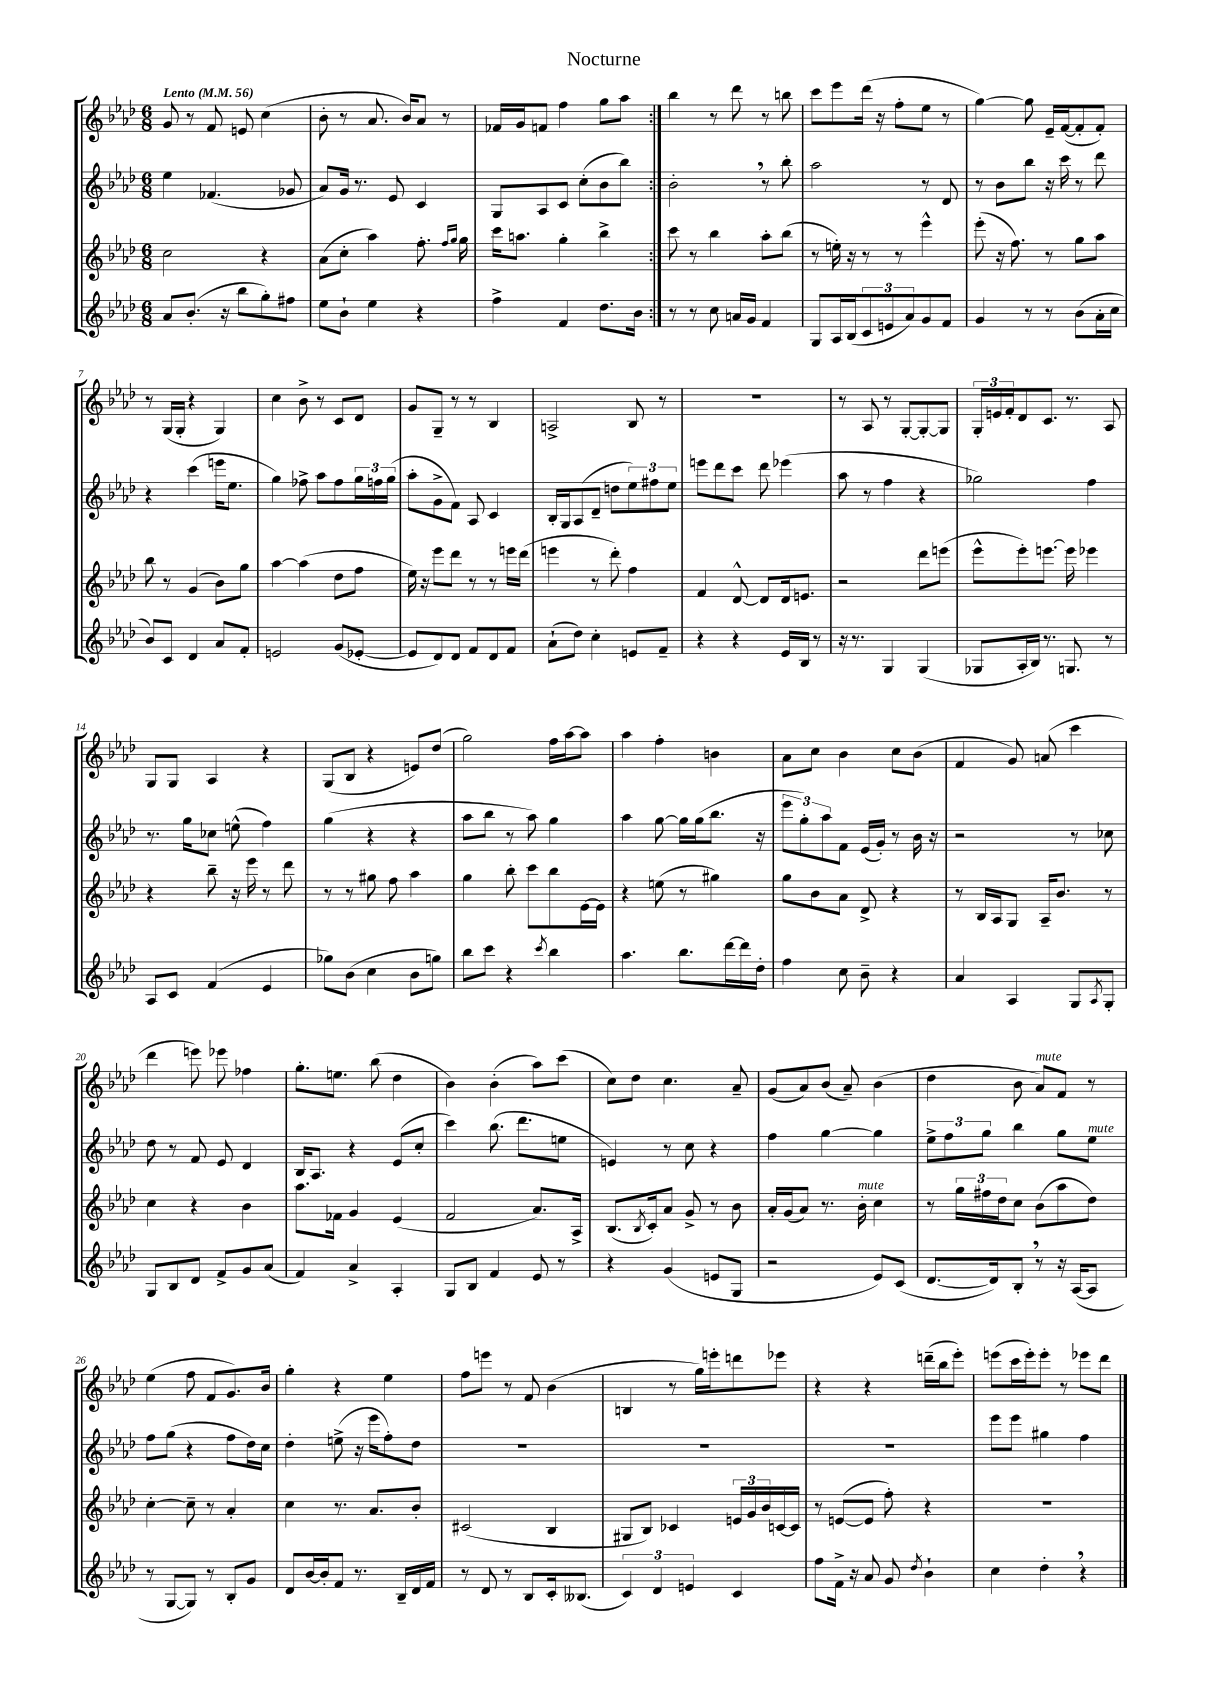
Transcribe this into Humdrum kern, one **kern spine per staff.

**kern	**kern	**kern	**kern
*part4	*part3	*part2	*part1
*staff4	*staff3	*staff2	*staff1
*clefG2	*clefG2	*clefG2	*clefG2
*k[b-e-a-d-]	*k[b-e-a-d-]	*k[b-e-a-d-]	*k[b-e-a-d-]
*M6/8	*M6/8	*M6/8	*M6/8
*MM56	*MM56	*MM56	*MM56
=1	=1	=1	=1
!	!	!	!LO:TX:a:B:t=Lento
8a-/L	2cc\	4ee-\	8g/
(8.b-'/J	.	.	8r
.	.	(4.f-X/	8f/
16r	.	.	.
8bb-\L	.	.	8en/
8gg'\)	4r	.	(4cc\
8ff#X\J	.	8g-X/	.
=2	=2	=2	=2
8ee-\L	(8a-\L	8a-/L)	8b-'\
8b-`\J	8cc'\J	16g/Jk	8r
.	.	8.r	.
4ee-\	4aa-\)	.	8.a-/
.	.	8e-/	.
.	.	.	16b-/KL)
4r	8.ff'\	4c/	8a-/J
.	.	.	8r
.	16qqff/LL	.	.
.	16qqgg/JJ	.	.
.	16gg\	.	.
=3	=3	=3	=3
4ff^\	16ccc\KL	8G/L	16f-X/LL
.	8.aan\J	.	16g/J
.	.	8A-/	8fn/J
4f/	4gg'\	8c/J	4ff\
.	.	(8cc'\L	.
8.dd-\L	4bb-^\	8b-\	8gg\L
.	.	8bb-\J)	8aa-\J
16b-\Jk	.	.	.
=4:|!	=4:|!	=4:|!	=4:|!
8r	8ccc\	2b-',\	4bb-\
8r	8r	.	.
8cc\	4bb-\	.	8r
16an/LL	.	.	8ddd-\
16g/JJ	.	.	.
4f/	8aa-'\L	8r	8r
.	(8bb-\J	8bb-'\	8bbn\
=5	=5	=5	=5
8G/L	8r	2aa-\	8ccc\L
16A-/L	16een'\)	.	8eee-\
(16B-/J	16r	.	.
12c/	8r	.	(16ddd-\Jk
.	.	.	16r
12en/	.	.	.
.	8r	.	8ff'\L
12a-/)	.	.	.
8g/	4eee-^^\	8r	8ee-\J
8f/J	.	8d-/	8r
=6	=6	=6	=6
4g/	(8eee-'\	8r	[4gg\)
.	16r	8b-\L	.
.	8.ff\)	.	.
8r	.	8bb-\J	8gg\]
8r	8r	16r	16e-~/LL
.	.	16ccc\	([16f/J
(8b-\L	8gg\L	8r	8f'/]
16a-'\L	8aa-\J	8ddd-\	8f'/J)
16cc\JJ	.	.	.
!!LO:LB:g=z
=7	=7	=7	=7
8b-/L)	8bb-\	4r	8r
8c/J	8r	.	(16G/LL
.	.	.	16G'/JJ
4d-/	(4g/	(4ccc\	4r
8a-/L	8b-\L)	16eeen\KL	4G/)
.	.	8.ee-\J	.
8f'/J	8gg\J	.	.
=8	=8	=8	=8
2en/	[4aa-\	4gg\)	4cc\
.	(4aa-\]	8ff-X^\	8b-^\
.	.	8aa-\L	8r
(8g/L	8dd-\L	8ff-\	8c/L
[8e-X'/J	8ff\J	24gg\L	8d-/J
.	.	24ffn\	.
.	.	(24gg\JJ	.
=9	=9	=9	=9
8e-/L]	16ee-\)	8aa-'\L	8g/L
.	16r	.	.
8d-/)	8eee-\L	8g^\	8G~/J
8d-/J	8ddd-\J	8f\J)	8r
8f/L	8r	8A-/	8r
8d-/	8r	4c/	4B-/
8f/J	16eeen\LL	.	.
.	(16ddd-\JJ	.	.
=10	=10	=10	=10
(8a-`\L	4eeen\	16B-'/LL	2An^/
.	.	16G/J	.
8dd-\J)	.	(8A-/	.
4cc'\	8r	8d-~/J	.
.	8ddd-'\)	8ddn\L	.
8en/L	4ff\	12ee-\)	8B-/
.	.	12ff#X\	.
8f~/J	.	.	8r
.	.	12ee-\J	.
=11	=11	=11	=11
4r	4f/	8eeen\L	2.r
.	.	8ddd-\	.
4r	[8d-^^/	8ccc\J	.
.	8d-/L]	8ddd-\	.
16e-/LL	16d-/k	(4eee-X\	.
16B-/JJ	8.en/J	.	.
8r	.	.	.
=12	=12	=12	=12
16r	2r	8aa-\	8r
8.r	.	.	.
.	.	8r	8A-/
4G/	.	4ff\	8r
.	.	.	[8G'/L
(4G/	8ddd-\L	4r	8G'/_
.	(8eeen\J	.	8G/J]
=13	=13	=13	=13
8G-X/L	8eee-^^\L	2gg-X\)	24G'/LL
.	.	.	24en/
.	.	.	24f'/J
16A-'/L	8eee-'\)	.	8d-/
16B-/JJ)	.	.	.
8.r	[8.eeen\J	.	8.c/J
8.Gn/	16eee\]	.	8.r
.	4eee-X\	4ff\	.
8r	.	.	8A-/
!!LO:LB:g=z
=14	=14	=14	=14
8A-/L	4r	8.r	8G/L
8c/J	.	.	8G/J
.	.	16gg\KL	.
(4f/	8bb-~\	8cc-X\J	4A-/
.	16r	(8een^^\	.
.	16eee-\	.	.
4e-/	8r	4ff\)	4r
.	8ddd-\	.	.
=15	=15	=15	=15
8gg-X\L)	8r	(4gg\	(8G/L
(8b-\J	8r	.	8B-/J
4cc\	8gg#X\	4r	4r
.	8ff\	.	.
8b-\L	4aa-\	4r	8en/L)
8ggn\J)	.	.	(8dd-/J
=16	=16	=16	=16
8bb-\L	4gg\	8aa-\L	2gg\)
8ccc\J	.	8bb-\J	.
4r	8bb-'\	8r	.
.	8ccc\L	8aa-\)	.
8qccc/	.	.	.
4bb-\	8bb-\	4gg\	16ff\LL
.	.	.	[16aa-\J
.	[16e-\L	.	8aa-\J]
.	16e-\JJ]	.	.
=17	=17	=17	=17
4.aa-\	4r	4aa-\	4aa-\
.	(8een\	[8gg\	4ff'\
8.bb-\L	8r	16gg\LL]	.
.	.	(16gg\J	.
.	4gg#X\)	8.bb-\J	4bn\
[16ddd-\L	.	.	.
16ddd-\]	.	.	.
16dd-'\JJ	.	16r	.
=18	=18	=18	=18
4ff\	8gg\L	12eee-\L	8a-\L
.	.	12gg'\)	.
.	8b-\	.	8cc\J
.	.	12aa-\	.
8cc\	8a-\J	8f\J	4b-\
8b-~\	8d-^/	(16e-/LL	.
.	.	16g'/JJ)	.
4r	4r	8r	8cc\L
.	.	16b-\	(8b-\J
.	.	16r	.
=19	=19	=19	=19
4a-/	8r	2r	4f/
.	16B-/LL	.	.
.	16A-/J	.	.
4A-/	8G/J	.	8g/)
.	16A-~/KL	.	(8an/
.	8.b-/J	.	.
8G/L	.	8r	4ccc\
8qA-/	.	.	.
8G'/J	8r	8cc-X\	.
!!LO:LB:g=z
=20	=20	=20	=20
8G/L	4cc\	8dd-\	4ddd-\
8B-/	.	8r	.
8d-/J	4r	8f/	8eeen\)
8f^/L	.	8e-/	8eee-X\
8g/	4b-\	4d-/	4ff-X\
(8a-/J	.	.	.
=21	=21	=21	=21
4f/)	8.aa-\L	16B-/KL	8.gg'\L
.	.	8.A-/J	.
.	16f-X\Jk	.	8.een\J
4a-^/	4g/	4r	.
.	.	.	(8bb-\
4A-'/	(4e-/	(8e-/L	4dd-\
.	.	8cc'/J	.
=22	=22	=22	=22
8G/L	2f/	4ccc\)	4b-\)
8B-/J	.	.	.
4f/	.	(8.bb-\	(4b-'\
.	.	8.ddd-\L	.
8e-/	8.a-/L)	.	8aa-\L)
8r	.	8een\J	(8ccc\J
.	16A-^/Jk	.	.
=23	=23	=23	=23
4r	(8.B-/L	4en/)	8cc\L)
.	.	.	8dd-\J
.	8qB-/	.	.
.	16c'/k)	.	.
(4g/	8a-/J	8r	4.cc\
.	8g^/	8cc\	.
8en/L	8r	4r	.
8G/J	8b-\	.	8a-~/
=24	=24	=24	=24
2r	16a-'/LL	4ff\	(8g/L
.	(16g/J	.	.
.	8a-/J)	.	8a-/)
.	8.r	[4gg\	(8b-/J
.	.	.	8a-~/)
!	!LO:TX:a:i:t=mute	!	!
.	16b-'\	.	.
8e-/L)	4cc\	4gg\]	(4b-\
(8c/J	.	.	.
=25	=25	=25	=25
[8.d-/L	8r	12ee-^\L	4dd-\
.	.	12ff\	.
.	24gg\LL	.	.
.	24ff#X\	12gg\J	.
16d-/k])	.	.	.
.	24dd-\J	.	.
8B-',/J	8cc\J	4bb-\	8b-\
!	!	!	!LO:TX:a:i:t=mute
8r	(8b-\L	.	8a-/L)
16r	8aa-\	8gg\L	8f/J
([16A-/KL	.	.	.
!	!	!LO:TX:a:i:t=mute	!
8A-/J]	8dd-\J)	8ee-\J	8r
!!LO:LB:g=z
=26	=26	=26	=26
8r	[4cc'\	8ff\L	(4ee-\
[8G/L	.	(8gg\J	.
8G/J])	8cc~\]	4r	8ff\
8r	8r	.	8f/L
8B-'/L	4a-'/	8ff\L	8.g/)
8g/J	.	16dd-\L)	.
.	.	16cc\JJ	16b-/Jk
=27	=27	=27	=27
8d-/L	4cc\	4dd-'\	4gg'\
[16b-/L	.	.	.
16b-'/J]	.	.	.
8f/J	8.r	(8een^\	4r
8.r	.	16r	.
.	8.a-/L	16eee-\KL	.
.	.	8ff'\)	4ee-\
16B-~/LL	.	.	.
16d-/	8b-'/J	8dd-\J	.
16f/JJ	.	.	.
=28	=28	=28	=28
8r	(2c#X/	2.r	8ff\L
8d-/	.	.	8eeen\J
8r	.	.	8r
8B-/L	.	.	8f/
16c'/k	4B-/	.	(4b-\
(8.B--X/J	.	.	.
=29	=29	=29	=29
6c/)	8G#X/L	2.r	4Bn/
.	8B-/J)	.	.
6d-/	.	.	.
.	4c-X/	.	8r
6en/	.	.	.
.	.	.	16gg\LL)
.	.	.	16eeen'\J
4c/	24en/LL	.	8dddn\
.	24g/	.	.
.	24b-/	.	.
.	[16cn/	.	8eee-X\J
.	16c/JJ]	.	.
=30	=30	=30	=30
8ff\L	8r	2.r	4r
16f^\Jk	([8en/L	.	.
16r	.	.	.
8a-/	8e/J]	.	4r
8g/	8ff'\)	.	.
8qdd-/	.	.	.
4b-`\	4r	.	(16dddn~\LL
.	.	.	16bb-\J
.	.	.	8eee-'\J)
=31	=31	=31	=31
4cc\	2.r	8eee-\L	(8eeen\L
.	.	8eee-\J	16ccc\L
.	.	.	16eee'\J)
4dd-',\	.	4gg#X\	8eee'\J
.	.	.	8r
4r	.	4ff\	8eee-X\L
.	.	.	8ddd-\J
==	==	==	==
*-	*-	*-	*-
